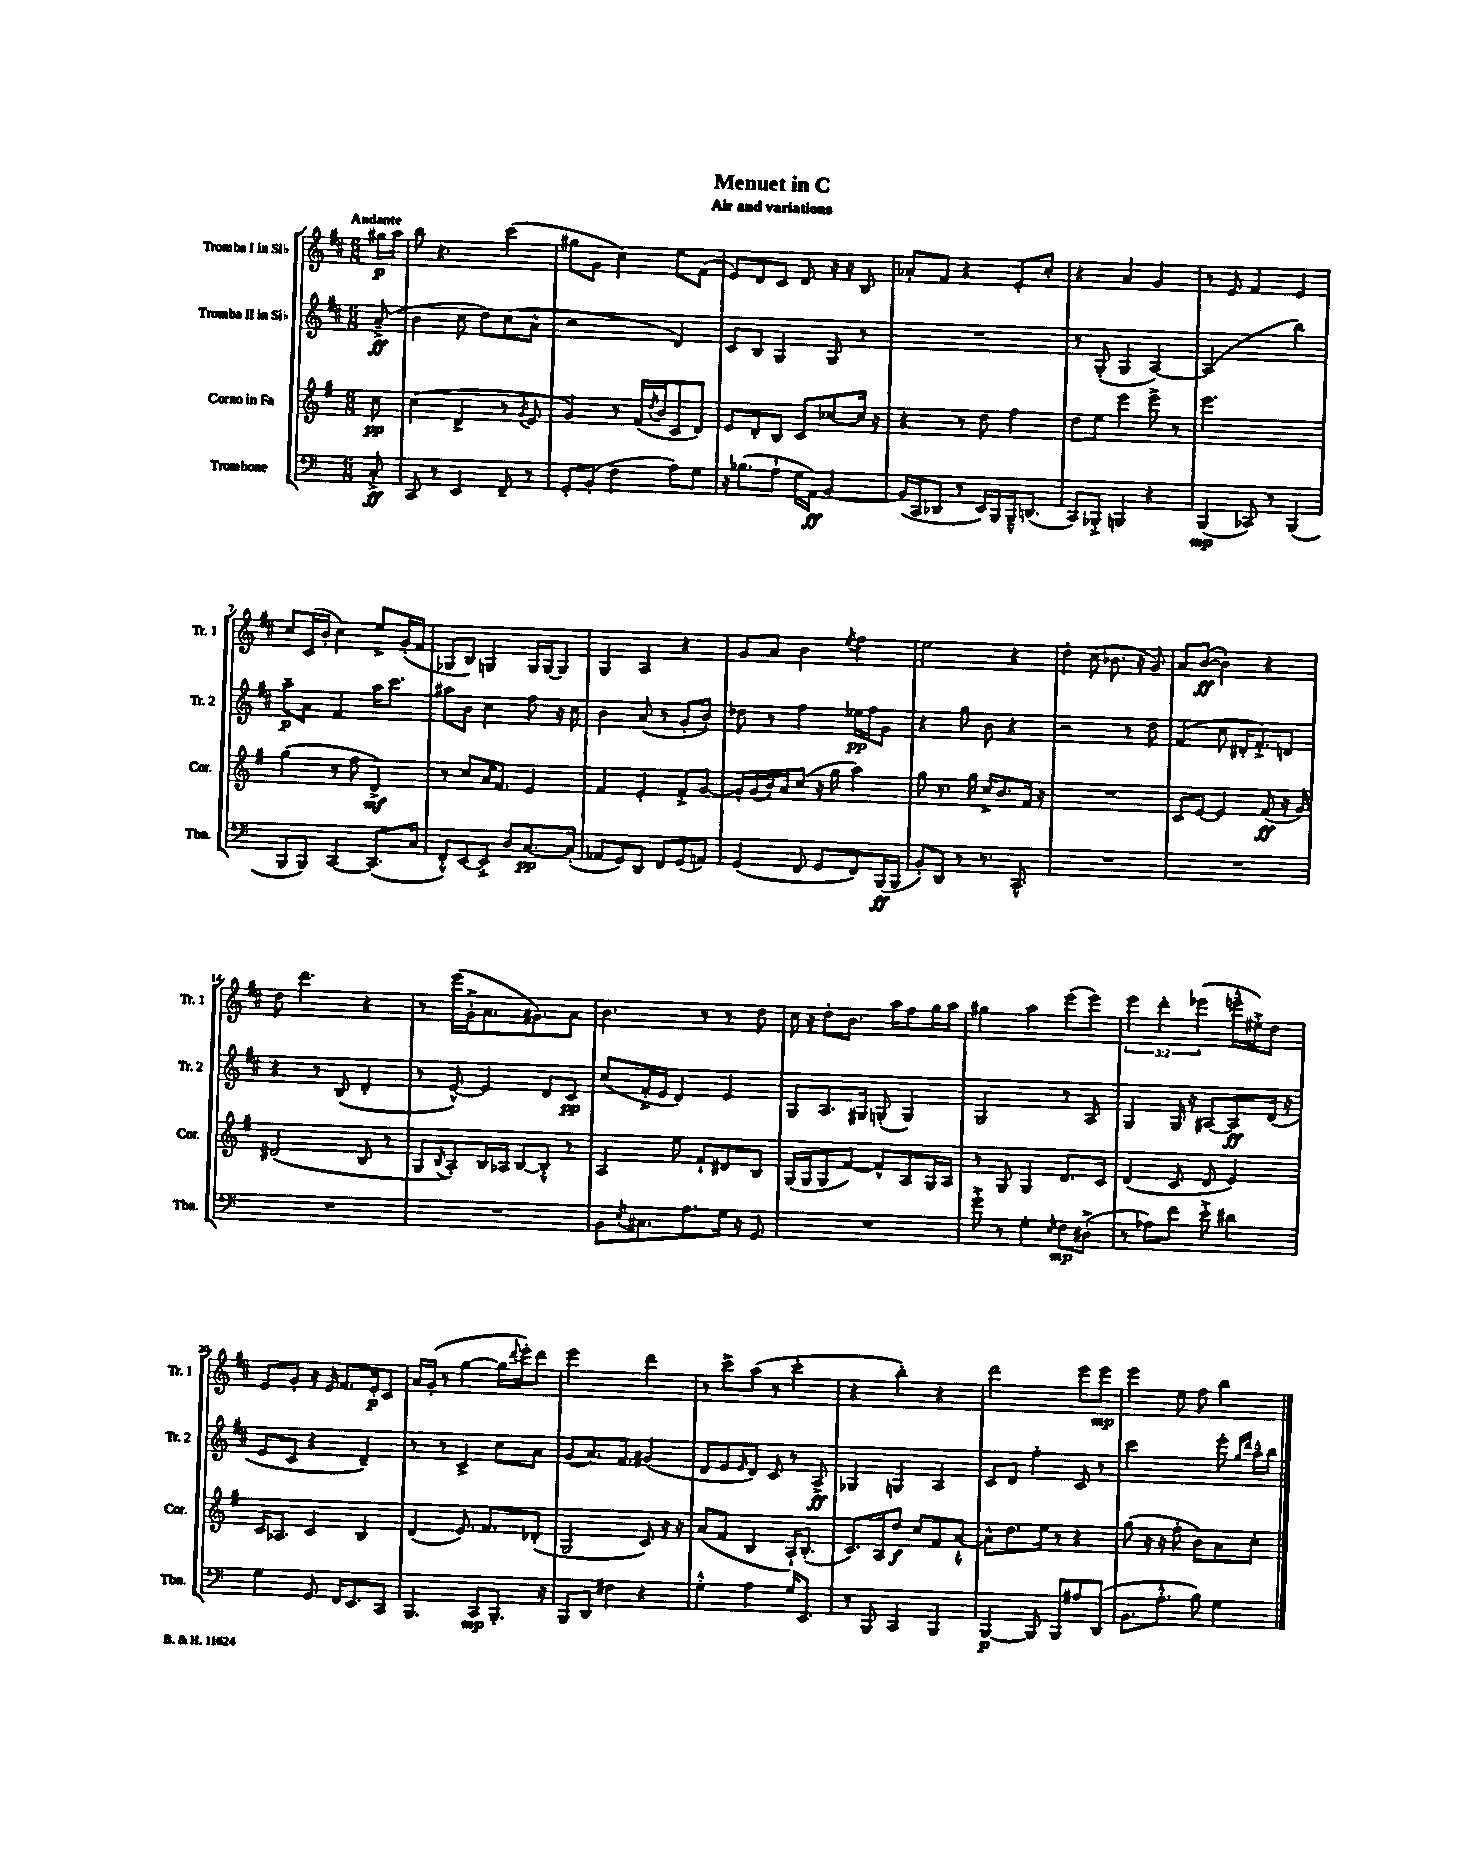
\header { title = "Menuet in C" subtitle = "Air and variations" }
<<
\new StaffGroup <<
\new Staff = "s0" \with { instrumentName = "Tromba I in Sib" shortInstrumentName = "Tr. 1" } {
    \clef treble \key d \major \numericTimeSignature \time 6/8 \override Staff.TupletNumber.text = #tuplet-number::calc-fraction-text \partial 8 \tempo "Andante"
    gis''16\p a''16 |
    b''8 r4. cis'''4( |
    gis''8 g'8 cis''4) e''8 fis'8( |
    e'8) d'8 cis'8 d'8 r16 r16 b8 |
    aes'8-. fis'8 r4 e'8-. cis''8-. |
    r4 a'4 g'4 |
    r8 e'8 fis'4 e'4 |
    cis''8 cis'16( b'16-. cis''4) e''8-> g'16-.( fis'16 |
    ges8 b8) g4 g16 g16~ g8 |
    g4 a4 r4 |
    g'8 a'8 b'4 \acciaccatura { e''8 } fis''4 |
    e''2 r4 |
    d''4-. cis''8( bes'8. r16 g'8) |
    a'8 b'8~\ff( b'4-.) r4 |
    d''8 d'''4. r4 |
    r8 e'''16( g'16-.-> a'8. gis'8.) a'8 |
    b'4. r8 r8 d''8 |
    cis''16 r16 d''8-. b'8. a''16 fis''8 g''16 a''16 |
    gis''4 a''4 e'''8( e'''8) |
    \tuplet 3/2 { e'''4 d'''4-. ees'''4( } e'''16---^ eis''16-.->) d''8 |
    e'8 g'8-. r16 e'16 fis'8. e'16-.\p cis'8 |
    a'16 g'16-.( r8 g''4~ g''16 \appoggiatura { d'''8 } e'''16-.) d'''8 |
    e'''2 d'''4 |
    r8 cis'''8-> a''8( r8 cis'''4-. |
    r4 b''4-.) r4 |
    d'''2 e'''8 e'''8\mp |
    e'''4 e''8 fis''8 b''4 \bar "|." |
}
\new Staff = "s1" \with { instrumentName = "Tromba II in Sib" shortInstrumentName = "Tr. 2" } {
    \clef treble \key d \major \numericTimeSignature \time 6/8 \partial 8
    a'8--->\ff( |
    b'4 cis''8 d''8) cis''8( a'8-^ |
    r2 d'4) |
    cis'8 b8 g4 g8 r8 |
    R2. |
    r8 g8-.( g4 a4~) |
    a2( b''4) |
    a''8--\p a'8 fis'4 a''16 cis'''8. |
    ais''8 b'8 cis''4 fis''8 r16 cis''16 |
    b'4 a'8( r8 g'8-. b'8-.) |
    des''8 r8 fis''4 ees''16\pp fis''16 g'8 |
    r4 g''8 b'8 r4 |
    r2 r8 d''8 |
    fis'4( cis''8 dis'16-. fis'8.-.->) d'8 |
    r4 r8 b8( d'4-. |
    r8 e'8~-^) e'4 d'8 cis'8\pp |
    cis''8( fis'16-.-> e'16 d'4) e'4 |
    g8 a8. gis16 g8-.( g4) |
    g2 r8 a8 |
    g4 g16 r16 ais8~ ais8\ff d'16( r16 |
    e'8 cis'8 r4 d'4--) |
    r8 r8 cis'4-> cis''8 a'8 |
    g'8( a'8.) fis'8. gis'4( |
    d'8 e'8 \grace { e'16 } d'8) cis'8 r8 a8->\ff |
    ges4 g4 a4 |
    cis'8 d'8 fis''4-. cis'8 r8 |
    cis'''2 e'''8-. \grace { g''16 d'''16 } a''16---^ b''16 \bar "|." |
}
\new Staff = "s2" \with { instrumentName = "Corno in Fa" shortInstrumentName = "Cor." } {
    \clef treble \key g \major \numericTimeSignature \time 6/8 \partial 8
    c''8\pp |
    c''4( d'4-> r8 \acciaccatura { g'8 } e'8 |
    g'4) r8 fis'16( \acciaccatura { d''8 } b'16 c'8 d'8) |
    e'8 d'8-. b8 c'8 ces''8~ ces''16 r16 |
    r4 r8 d''8 fis''4 |
    d''8 e''8 e'''4 e'''8-> r8 |
    e'''2. |
    g''4( r8 fis''8 d'4->\mf) |
    r8 c''8 a'16 fis'8. e'4 |
    fis'4 e'4-. fis'8-.-> g'8~ |
    g'16-. g'16( b'16) a'16 c''8( r16 g''16 a''4) |
    g''8 r8. g''16 c''16-> b'8. fis'16 r16 |
    R2. |
    c'8 e'8~ e'4 fis'8\ff( r16 g'16) |
    dis'2( b8 r8 |
    g8 \acciaccatura { b8 } a8-.) b16 aes16 b8~ b8-.-^ r8 |
    a4 e''8 fis'8-! dis'8 b8 |
    g16( g16 g8 fis'8~) fis'8-^ a8 g16 a16 |
    r8 g8 g4 d'8. c'16 |
    d'4( c'8 d'8 e'4) |
    c'16 aes8. c'4 b4 |
    d'4( e'8.) fis'8. des'8-.( |
    g2 c'8) r16 r16 |
    a'8( fis'8 b4 a16-!) b8.-.( |
    c'8.) a16 d''8\f c''8 fis'8 a'8~-!-^ |
    a'8-^ d''8. e''16 r8 r4 |
    g''8( r16 r16 fis''8-. b'8) a'8 c''8-. \bar "|." |
}
\new Staff = "s3" \with { instrumentName = "Trombone" shortInstrumentName = "Tbn." } {
    \clef bass \key c \major \numericTimeSignature \time 6/8 \partial 8
    c8-.->\ff |
    c,8 r8 e,4 f,8-- r8 |
    g,8-. b,8-.( f4 a8) g8 |
    r16 bes8.( a8-! g16 a,16\ff) b,4~ |
    b,16( c,16 des,8 r8 e,16) b,,16 b,,16---^ d,8.( |
    c,8) bes,,8-.-> b,,4 r4 |
    b,,4\mp( ces,8) r8 b,,4( |
    b,,8 b,,8) c,4~ c,8.( c16 |
    f,8-.-^) e,8~ e,8-.-> d8 c8.~\pp c16-.( |
    aes,8 g,8) d,8 f,8 g,8( a,8) |
    g,4( f,8 g,8 f,8) b,,16\ff( b,,16 |
    b,8-.) d,8 r8 r8. c,8.-^ |
    R2. |
    R2. |
    R2. |
    R2. |
    b,8 \acciaccatura { e8 } cis8. a8. g16 r16 g,8 |
    R2. |
    g'8-.-> r8 g4-. \grace { e16 } f8\mp dis8-.->( |
    r8 aes8) f'8 e'8-.-> dis'4 |
    g4 g,8 f,16 e,8. c,8 |
    b,,4. c,8\mp b,,8.-. r16 |
    b,,8 d,8 fis4 r4 |
    g4-.-^ a4 g16 e,8. |
    r8 b,,8 c,4 b,,4 |
    b,,4~\p b,,8 b,,8 ais8 d,8( |
    b,8. a8.-.-^ b8) g4 \bar "|." |
}
>>
>>
